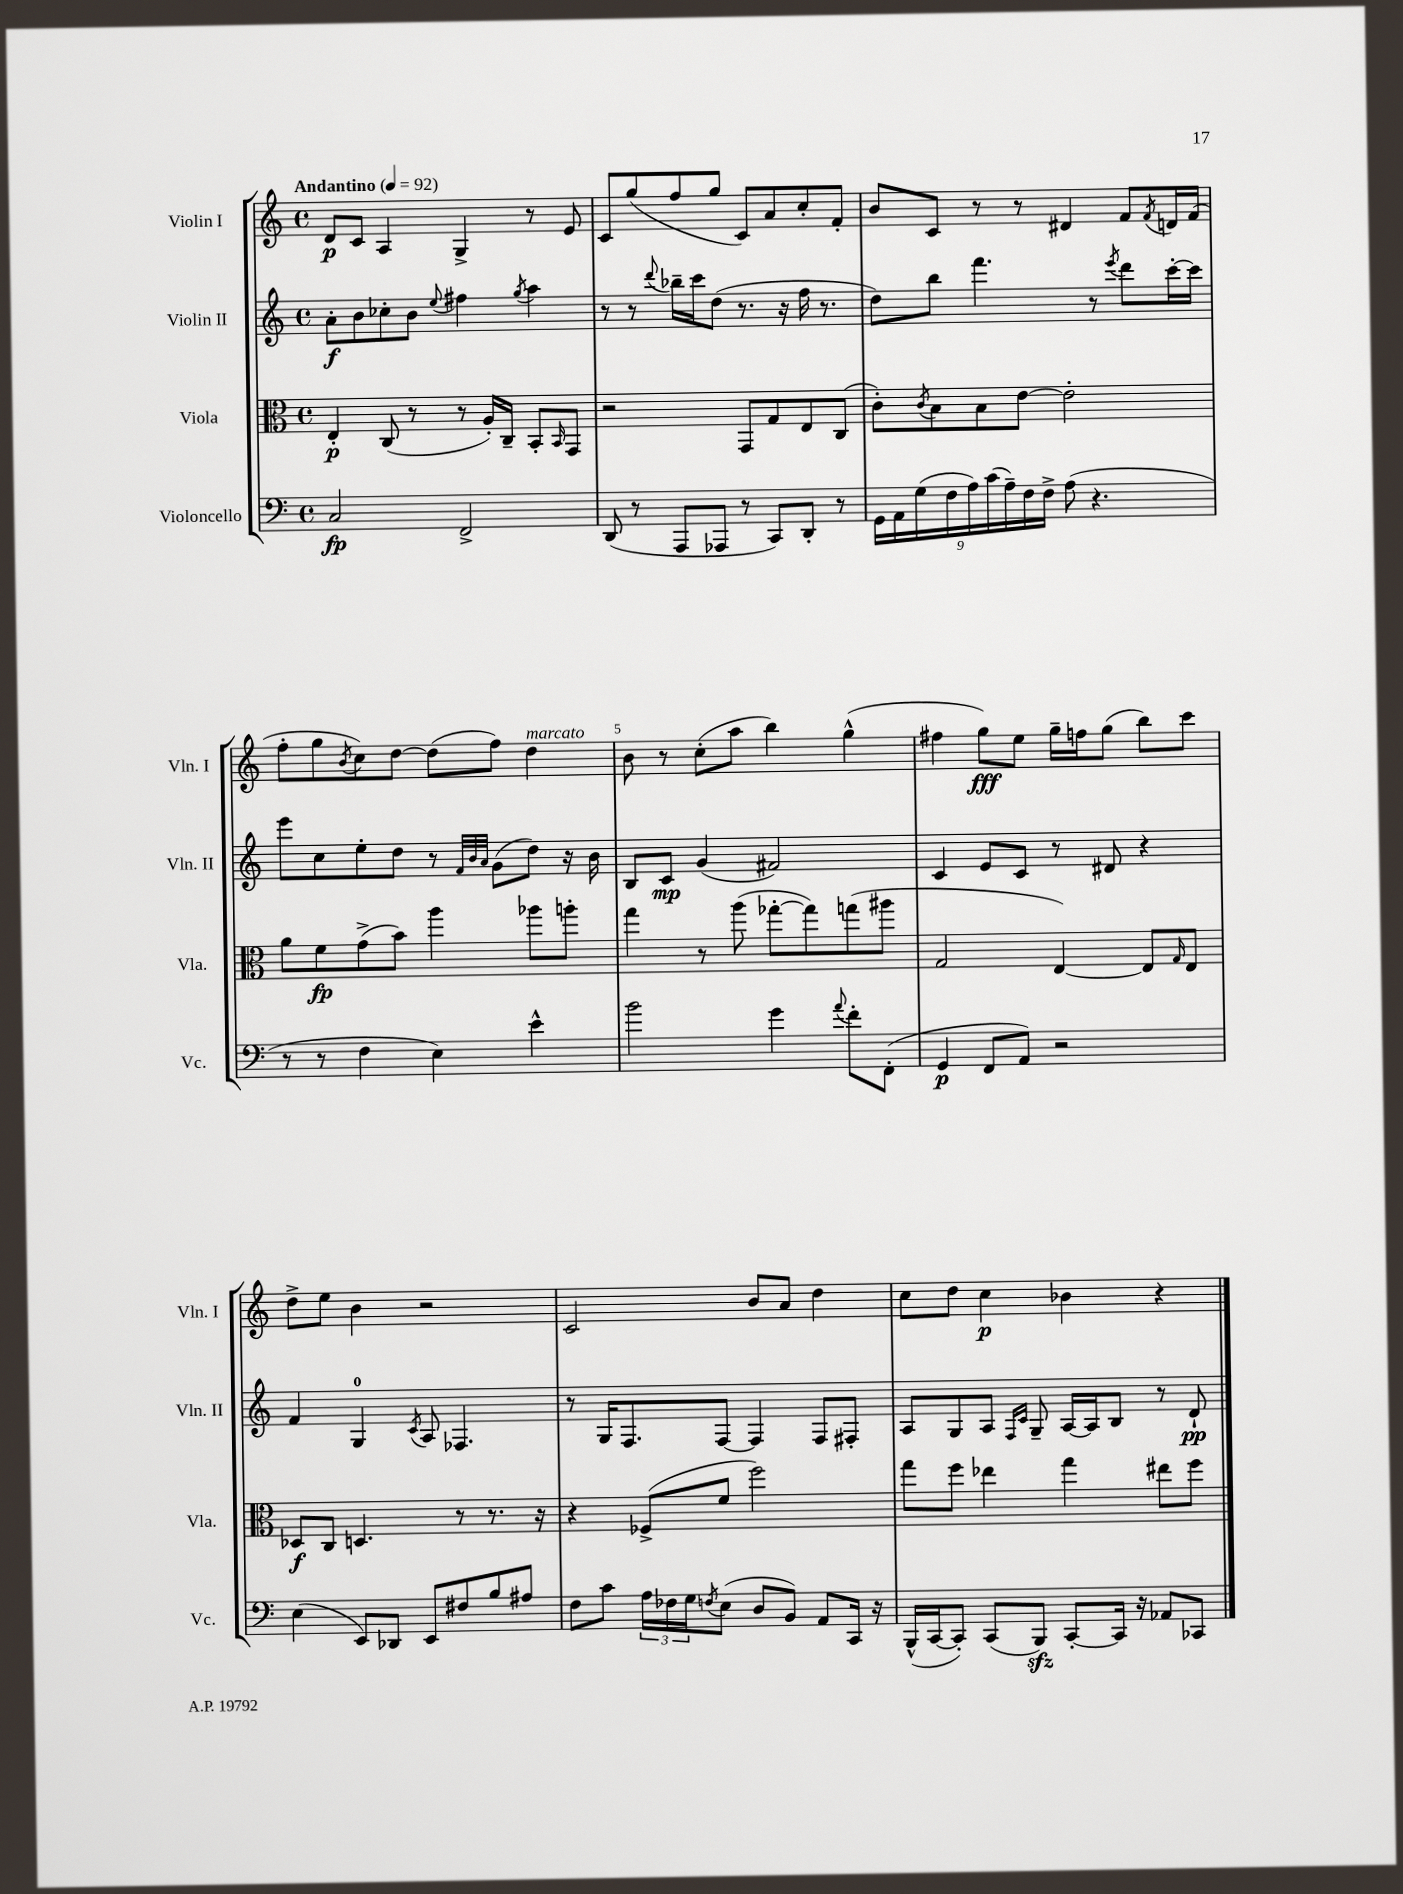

**kern	**dynam	**kern	**dynam	**kern	**dynam	**kern	**dynam
*part4	*part4	*part3	*part3	*part2	*part2	*part1	*part1
*staff4	*staff4	*staff3	*staff3	*staff2	*staff2	*staff1	*staff1
*I"Violoncello	*	*I"Viola	*	*I"Violin II	*	*I"Violin I	*
*I'Vc.	*	*I'Vla.	*	*I'Vln. II	*	*I'Vln. I	*
*clefF4	*	*clefC3	*	*clefG2	*	*clefG2	*
*k[]	*	*k[]	*	*k[]	*	*k[]	*
*M4/4	*	*M4/4	*	*M4/4	*	*M4/4	*
*met(c)	*	*met(c)	*	*met(c)	*	*met(c)	*
*MM92	*	*MM92	*	*MM92	*	*MM92	*
=1	=1	=1	=1	=1	=1	=1	=1
!	!	!	!	!	!	!LO:TX:a:B:t=Andantino	!
2C/	fp	4E'/	p	8a'\L	f	8d/L	p
.	.	.	.	8b\	.	8c/J	.
.	.	(8C/	.	8cc-X'\	.	4A/	.
.	.	8r	.	8b\J	.	.	.
.	.	.	.	8qqee/	.	.	.
2FF^/	.	8r	.	4ff#X\	.	4G^/	.
.	.	16A'/LL)	.	.	.	.	.
.	.	16C~/JJ	.	.	.	.	.
.	.	.	.	8qgg/	.	.	.
.	.	8BB'/L	.	4aa\	.	8r	.
.	.	16qqBB/	.	.	.	.	.
.	.	8GG/J	.	.	.	8e/	.
=2	=2	=2	=2	=2	=2	=2	=2
(8DD/	.	2r	.	8r	.	8c/L	.
8r	.	.	.	8r	.	(8gg/	.
.	.	.	.	8qqddd/	.	.	.
8AAA/L	.	.	.	16bb-X~\LL	.	8ff/	.
.	.	.	.	16ccc\J	.	.	.
8AAA-X/J	.	.	.	(8dd\J	.	8gg/J	.
8r	.	8GG/L	.	8.r	.	8c/L)	.
8CC/L)	.	8G/	.	.	.	8a/	.
.	.	.	.	16r	.	.	.
8DD'/J	.	8E/	.	16ff\	.	8cc'/	.
.	.	.	.	8.r	.	.	.
8r	.	(8C/J	.	.	.	8f'/J	.
=3	=3	=3	=3	=3	=3	=3	=3
18GG\LL	.	8c'\L)	.	8dd\L)	.	8b/L	.
18AA\	.	.	.	.	.	.	.
(18G\	.	.	.	.	.	.	.
.	.	8qc/	.	.	.	.	.
.	.	8B\	.	8bb\J	.	8c/J	.
18F\	.	.	.	.	.	.	.
18A\)	.	.	.	.	.	.	.
.	.	8B\	.	4.fff\	.	8r	.
(18c\	.	.	.	.	.	.	.
18A~\)	.	.	.	.	.	.	.
.	.	[8e\J	.	.	.	8r	.
18F\	.	.	.	.	.	.	.
18F^\JJ	.	.	.	.	.	.	.
(8A\	.	2e'\]	.	.	.	4d#X/	.
4.r	.	.	.	8r	.	.	.
.	.	.	.	8qeee/	.	.	.
.	.	.	.	8ddd\L	.	8f/L	.
.	.	.	.	.	.	8qf/	.
.	.	.	.	[16ccc'\L	.	16dn/L	.
.	.	.	.	16ccc\JJ]	.	(16f/JJ	.
!!LO:LB:g=z
=4	=4	=4	=4	=4	=4	=4	=4
8r	.	8a\L	.	8eee\L	.	8ff'\L	.
8r	.	8f\	fp	8cc\	.	8gg\	.
.	.	.	.	.	.	8qb/	.
4F\	.	(8g^\	.	8ee'\	.	8cc\)	.
.	.	8b\J)	.	8dd\J	.	[8dd\J	.
4E\)	.	4aa\	.	8r	.	(8dd\L]	.
.	.	.	.	32qqf/LLL	.	.	.
.	.	.	.	32qqb/	.	.	.
.	.	.	.	32qqa/JJJ	.	.	.
.	.	.	.	(8g\L	.	8ff\J)	.
!	!	!	!	!	!	!LO:TX:a:i:t=marcato	!
4e^^\	.	8aa-X\L	.	8dd\J)	.	4dd\	.
.	.	8aan'\J	.	16r	.	.	.
.	.	.	.	16b\	.	.	.
=5	=5	=5	=5	=5	=5	=5	=5
2b\	.	4gg\	.	8B/L	.	8b\	.
.	.	.	.	8c/J	mp	8r	.
.	.	8r	.	(4g/	.	(8cc'\L	.
.	.	(8aa\	.	.	.	8aa\J	.
4g\	.	[8gg-X'\L	.	2f#X/)	.	4bb\)	.
.	.	8gg-\])	.	.	.	.	.
8qqa/	.	.	.	.	.	.	.
8f'\L	.	(8ggn\	.	.	.	(4gg^^\	.
(8FF'\J	.	8aa#X\J	.	.	.	.	.
=6	=6	=6	=6	=6	=6	=6	=6
4GG/	p	2G/	.	4c/	.	4ff#X\	.
8FF/L	.	.	.	8e/L	.	8gg\L)	fff
8AA/J)	.	.	.	8c/J	.	8ee\J	.
2r	.	[4E/)	.	8r	.	16gg~\LL	.
.	.	.	.	.	.	16ffn\J	.
.	.	.	.	8d#X/	.	(8gg\J	.
.	.	8E/L]	.	4r	.	8bb\L)	.
.	.	16qqG/	.	.	.	.	.
.	.	8E/J	.	.	.	8ccc\J	.
!!LO:LB:g=z
=7	=7	=7	=7	=7	=7	=7	=7
(4E\	.	8D-X/L	f	4f/	.	8dd^\L	.
.	.	8C/J	.	.	.	8ee\J	.
8EE/L)	.	4.Dn/	.	4G/	.	4b\	.
8DD-X/J	.	.	.	.	.	.	.
.	.	.	.	8qc/	.	.	.
8EE/L	.	.	.	8A/	.	2r	.
8F#X/	.	8r	.	4.F-X/	.	.	.
8B/	.	8.r	.	.	.	.	.
8A#X/J	.	.	.	.	.	.	.
.	.	16r	.	.	.	.	.
=8	=8	=8	=8	=8	=8	=8	=8
8F\L	.	4r	.	8r	.	2c/	.
8c\J	.	.	.	16G/KL	.	.	.
.	.	.	.	8.F/	.	.	.
24A\LL	.	(8F-X^/L	.	.	.	.	.
24F-X\	.	.	.	.	.	.	.
24G\J	.	.	.	.	.	.	.
8qFn/	.	.	.	.	.	.	.
(8E\J	.	8f/J	.	[8F/J	.	.	.
8D/L	.	2ff\)	.	4F/]	.	8b/L	.
8BB/J)	.	.	.	.	.	8a/J	.
8AA/L	.	.	.	8F/L	.	4dd\	.
16CC/Jk	.	.	.	8F#X'/J	.	.	.
16r	.	.	.	.	.	.	.
=9	=9	=9	=9	=9	=9	=9	=9
(16BBB^^/LL	.	8gg\L	.	8A/L	.	8cc\L	.
[16CC/J	.	.	.	.	.	.	.
8CC'/J])	.	8ff\J	.	8G/	.	8dd\J	.
(8CC/L	.	4ee-X\	.	8A/J	.	4cc\	p
.	.	.	.	16qqF/LL	.	.	.
.	.	.	.	16qqc/JJ	.	.	.
8BBBzz/J)	.	.	.	8G~/	.	.	.
[8CC'/L	.	4gg\	.	[16A/LL	.	4b-X\	.
.	.	.	.	16A/J]	.	.	.
16CC/Jk]	.	.	.	8B/J	.	.	.
16r	.	.	.	.	.	.	.
8AA-X/L	.	8ee#X\L	.	8r	.	4r	.
8CC-X/J	.	8ff\J	.	8d`/	pp	.	.
==	==	==	==	==	==	==	==
*-	*-	*-	*-	*-	*-	*-	*-
